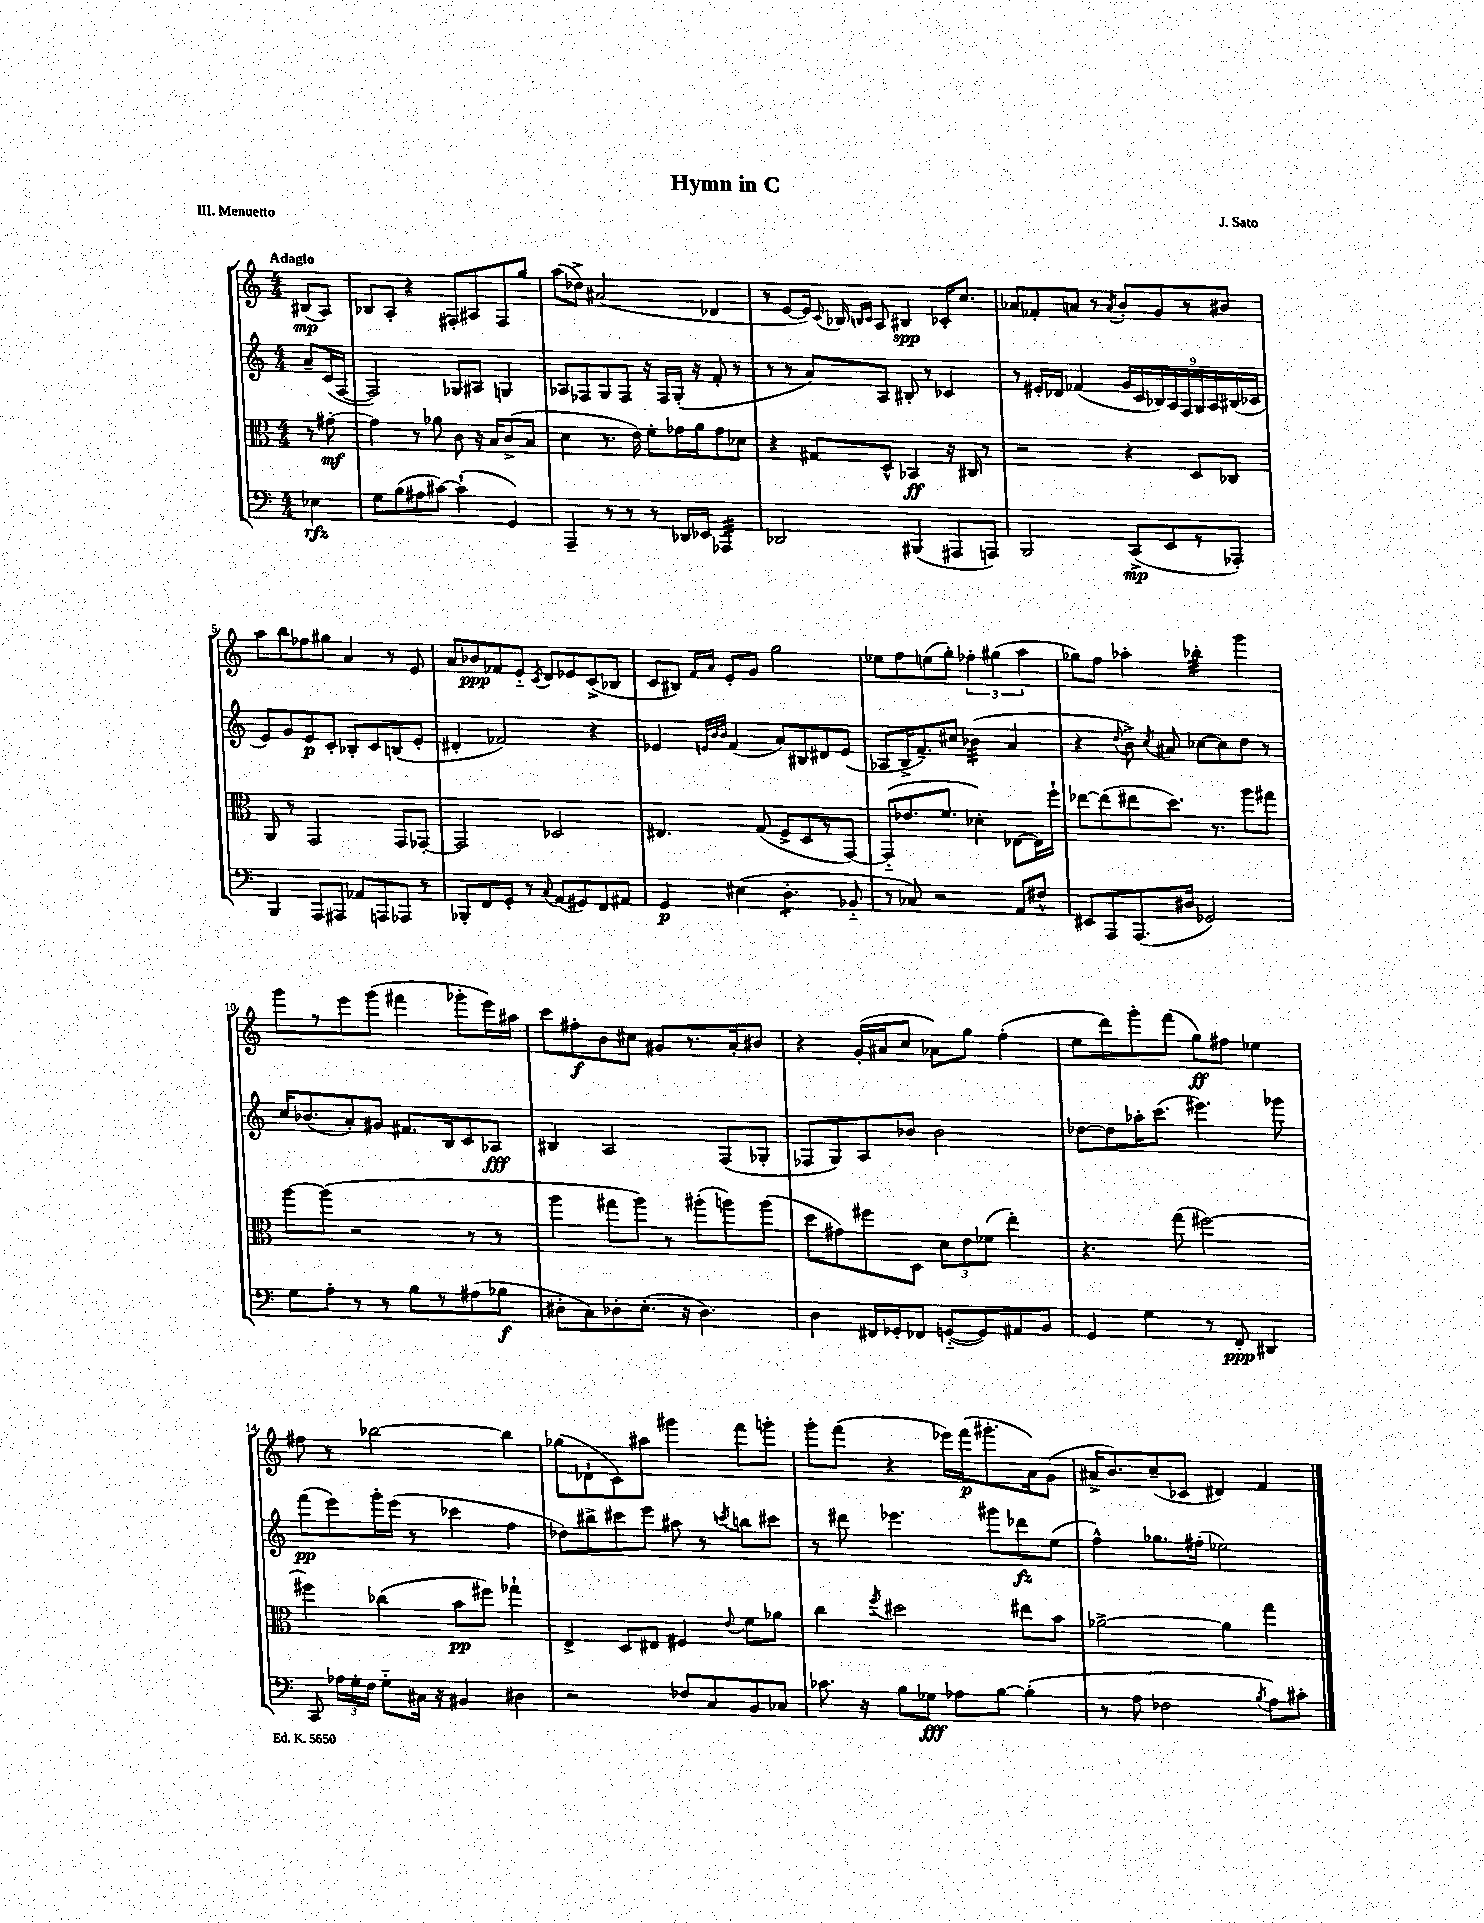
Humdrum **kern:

**kern	**kern	**kern	**kern
*staff4	*staff3	*staff2	*staff1
*clefF4	*clefC3	*clefG2	*clefG2
*k[]	*k[]	*k[]	*k[]
*M4/4	*M4/4	*M4/4	*M4/4
4E-	8r	8a~	(8B#
.	[8g#'	(16c	8A)
.	.	[16F	.
=	=	=	=
8G	4g#]	2F])	8B-
(8B	.	.	8A'
8A#	8r	.	4r
[8c#)	8a-	.	.
(4c#`]	8c	8G-	8F#'
.	16r	8A#	8A#
.	16B	.	.
4GG)	(8c^	4G	8F#
.	8B	.	8gg
=	=	=	=
4AAA~	4d	8A-	(8aa
.	.	8F-	8dd-^)
8r	8.r	8G	(2a#
8r	.	8F-	.
.	16e)	.	.
8r	8f'	16r	.
.	.	16F-	.
16DD-	16g-	(16G'	.
16EE-	16a	16r	.
4AAA-	8g-	8f'	4d-
.	8d-	8r	.
=	=	=	=
2DD-	4r	8r	8r
.	.	8r	[8e
.	8G#	8a)	16e])
.	.	.	8qqc
.	.	.	16B-
.	.	.	16qqB
.	.	.	16qqc
.	8D^^	8A	8A
(4BBB#	4BB-	8B#'	4B#
.	.	8r	.
8AAA#	16r	4c-	16c-'
.	16C#	.	8.cc
8AAA)	8r	.	.
=	=	=	=
2BBB	2r	8r	8a-
.	.	16e#'	8f-'
.	.	16d-	.
.	.	(4f-	8a
.	.	.	8r
.	.	.	8qa
(8CC^	4r	18g	8b'
.	.	18c	.
.	.	18B-)	.
8EE	.	.	8g
.	.	18A	.
.	.	18F	.
8r	8D	.	8r
.	.	18G	.
.	.	18A	.
8AAA-')	8C-	.	8b#
.	.	(18B#	.
.	.	18c-	.
=	=	=	=
4BBB	8AA	8e)	8aa
.	8r	8g	8bb
8AAA	2GG	8e	8ff-
8AAA#	.	8c'	8gg#
8AA-	.	8B-'	4a
8AAA	.	8c	.
8AAA-	8GG	(8B	8r
8r	[8GG-'	8e'	8e
=	=	=	=
8BBB-'	2GG-]	4d#'	8a
8FF	.	.	8b-
8GG'	.	2f-)	8f-
8r	.	.	8e'~
8qqC	.	.	8qc
(8AA	2D-	.	8d
8GG#)	.	.	8e-
8FF	.	4r	(8c^
8AA#	.	.	8B-
=	=	=	=
4GG	4.E#	4e-	8c
.	.	.	8B#)
.	.	32qqe	.
.	.	32qqb	16qqf
.	.	32qqb	16qqa
(4E#	.	(4f	8e'
.	(8G	.	8g
4.D'	8F^	8a)	2gg
.	8D	8B#	.
.	8r	8d#	.
8BB-'~	[8GG)	(8e	.
=	=	=	=
8r	(8GG'~]	8A-	8ee-
8C-)	8.e-	16B^	8ff
.	.	8.f~)	.
2r	.	.	(8ee
.	8.f	.	.
.	.	8cc#	8gg')
.	4d-')	(4b-	6ff-'
.	.	.	(6gg#
8AA	[8E-	4a	.
.	.	.	6aa
8F#^^	16E-]	.	.
.	16ff`	.	.
=	=	=	=
8EE#	[8ee-	4r	8gg-)
8AAA	(8ee-]	.	8ff
.	.	8qqdd	.
(8.AAA	8ee#	8b^)	4aa-'
.	.	8qcc	.
.	8.dd)	8a#	.
16D#	.	.	.
2GG-)	.	[8cc-	4bb-'
.	8.r	.	.
.	.	8cc-]	.
.	8aa	8dd	4ggg
.	8gg#	8r	.
=	=	=	=
8G	[8aa	16cc	8ggg
.	.	(8.b-	.
8A'	(8aa]	.	8r
8r	2r	8a')	8eee
8r	.	8g#	(8ggg
8B	.	8.f#	4fff#
8r	.	.	.
.	.	16B	.
(8A#	8r	8c	8ggg-'
8B-	8r	8A-	16eee)
.	.	.	16aa#
=	=	=	=
8D#'	4aa	4B#	8ccc
8C)	.	.	8ff#'
8D-'	8gg#	2A	8b
(8.E'	8aa)	.	8cc#
.	8r	.	8g#
16r	.	.	.
4.D-)	(8aa#'	.	8.r
.	8aa)	(8F	.
.	.	.	16a'
.	(8aa	8G-'	8b#
=	=	=	=
4D	8dd	8F-	4r
.	8g#)	8G)	.
16FF#	8ff#	8A	(16g'
16GG-'	.	.	16a#
8FF-	8D	8b-	8cc
([8GG'~	12d	2b-	8a-)
.	12e	.	.
8GG])	.	.	8gg
.	(12f-	.	.
8AA#	4ee')	.	(4ff'
8BB	.	.	.
=	=	=	=
4GG	4.r	[8dd-	8ee
.	.	8dd-]	8ddd)
4G	.	16aa-'	8ggg'
.	.	(8.ccc	.
.	(8gg	.	(8fff
8r	[2ff#)	4.eee#)	8gg)
8FF'	.	.	8ff#
4DD#	.	.	4ee-
.	.	8ggg-	.
=	=	=	=
8CC	4ff#]	(8fff	8ff#
24A-	.	8eee)	8r
24G'	.	.	.
24F	.	.	.
8G'~	(4cc-	16ggg'	[2bb-
.	.	(16eee	.
16C#	.	8r	.
16r	.	.	.
4BB#	8b	4ccc-	.
.	8ff#)	.	.
4D#	4gg-`	4ff	4bb-]
=	=	=	=
2r	4E^	8dd-)	(8gg-
.	.	8bb#^	8d-`
.	8D	8ccc#	8c)
.	8E#	8eee	8aa#
8F-	4F#	8aa#	4ggg#
8C	.	8r	.
.	8qqe	8qccc	.
8BB	8f	8bb	8fff
8C-	8a-	8ccc#	8ggg'
=	=	=	=
8.c-	4cc	8r	8ggg'
.	.	8ddd#	(8fff
16r	.	.	.
.	8qff	.	.
8B	2dd#	4.eee-	4r
8G-	.	.	.
8A-	.	.	16eee-)
.	.	.	(16fff
[8B	.	8ggg#	8.ggg#'
(4B']	8ee#	8ddd-	.
.	.	.	16a)
.	8b	(8ee	(8g
=	=	=	=
8r	[2a-^	4ff^^)	16a#^
.	.	.	8.b)
8A	.	.	.
2F-	.	8.gg-	(8cc~
.	.	.	8c-
.	.	(16ff#'	.
.	4a-]	2ee-)	4d#)
8qB	.	.	.
8A)	4gg	.	4f
8c#'	.	.	.
==	==	==	==
*-	*-	*-	*-
